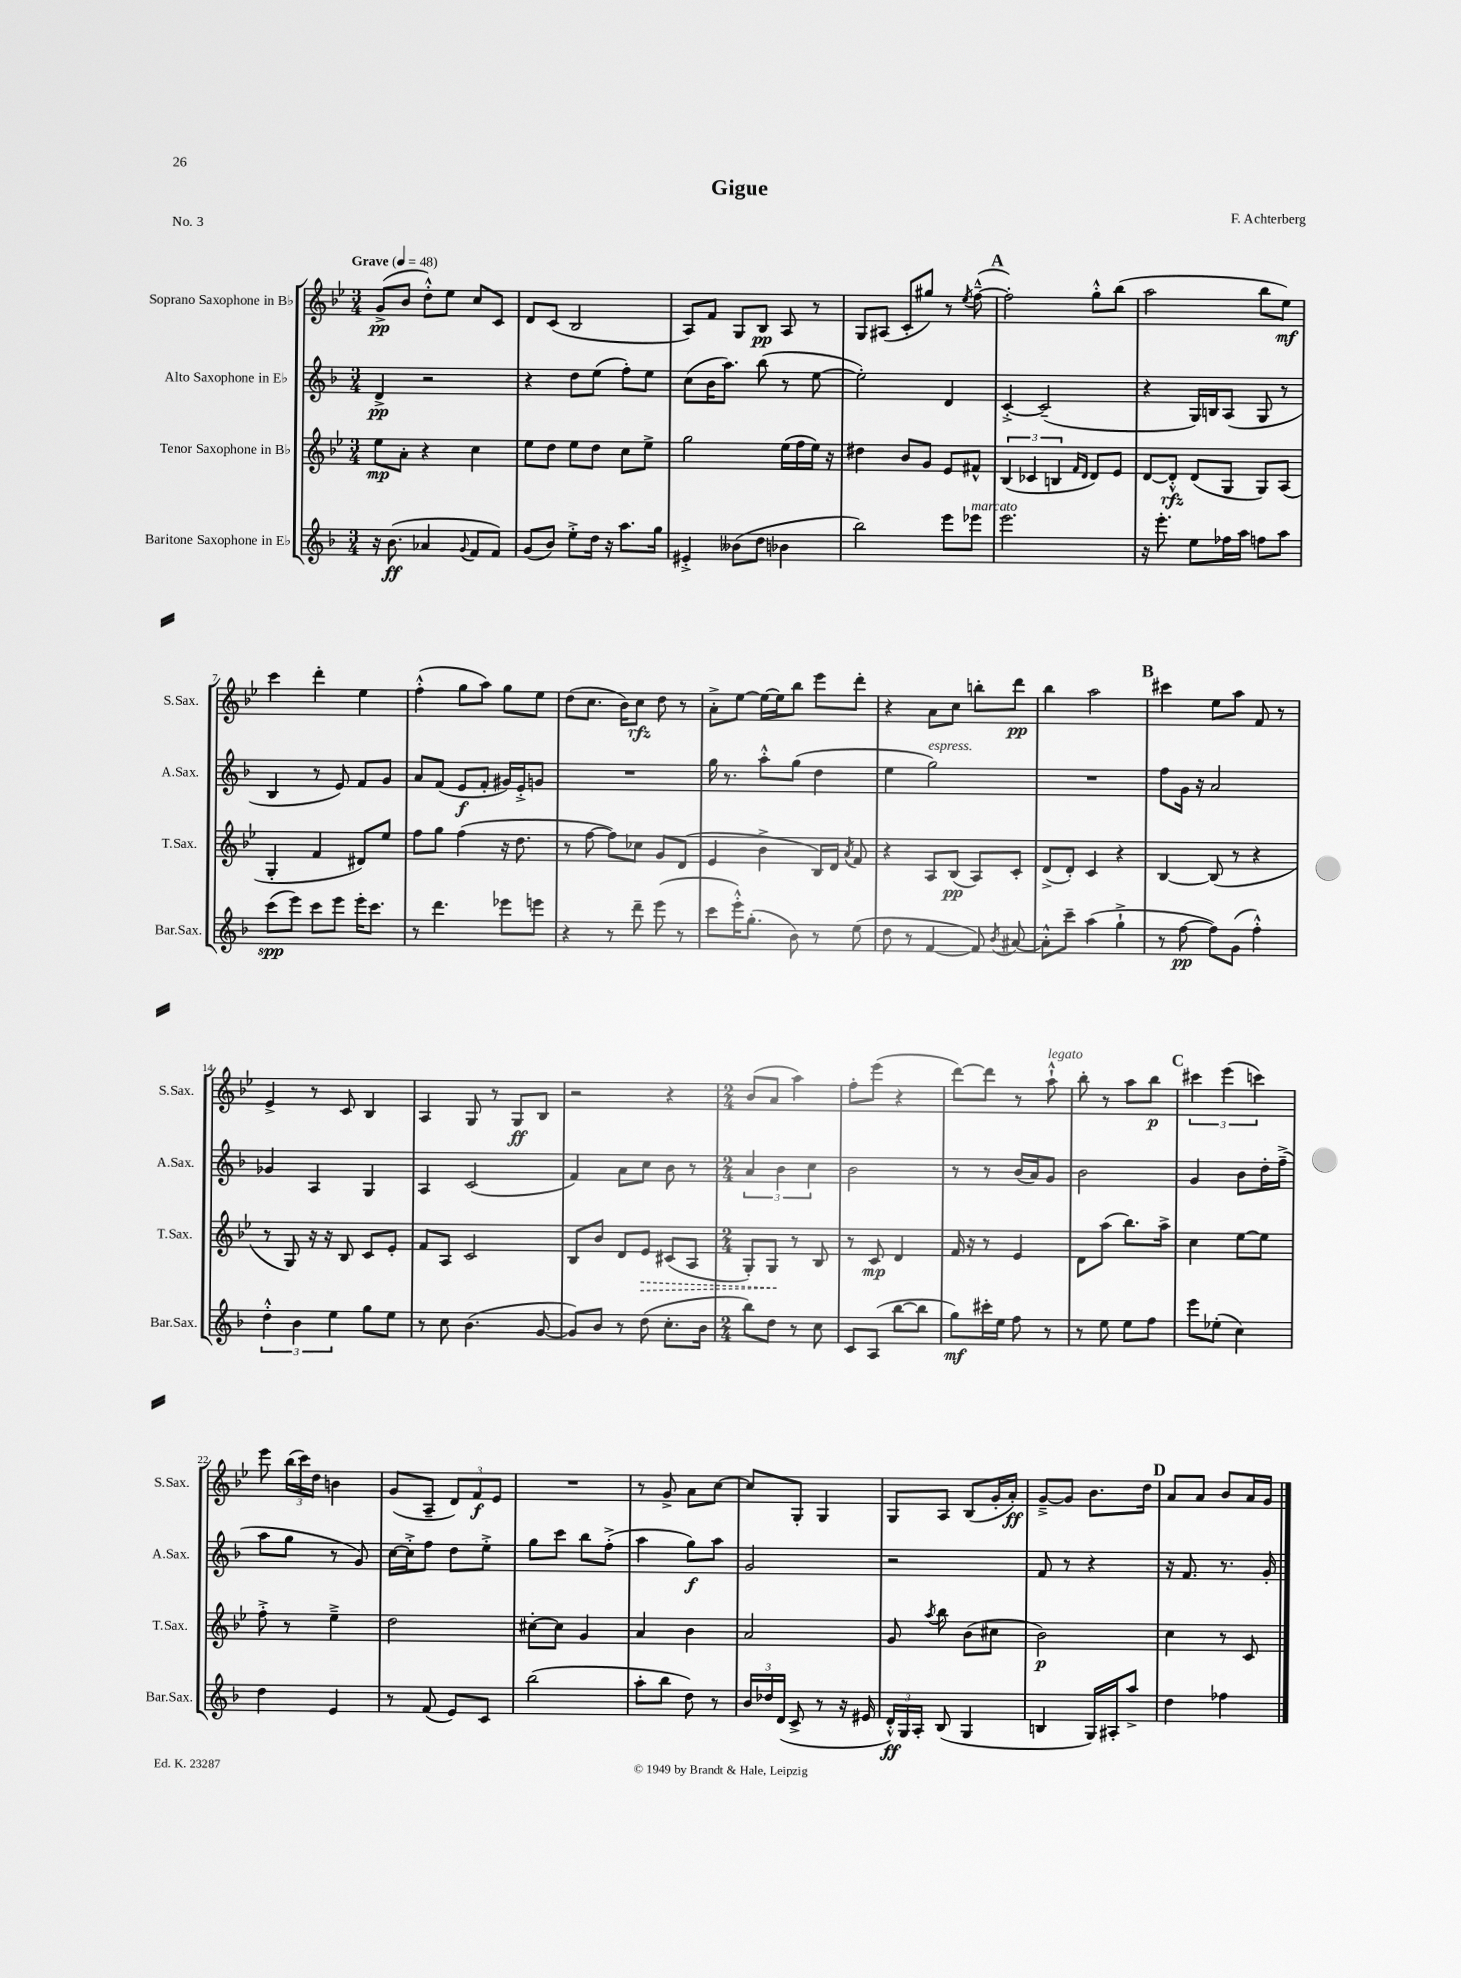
\header { title = "Gigue" composer = "F. Achterberg" piece = "No. 3" }
<<
\new StaffGroup <<
\new Staff = "s0" \with { instrumentName = "Soprano Saxophone in Bb" shortInstrumentName = "S.Sax." } {
    \clef treble \key bes \major \numericTimeSignature \time 3/4 \tempo "Grave" 4 = 48
    \autoBeamOff g'8[->\pp( bes'8] d''8[-.-^) ees''8] c''8[ c'8] |
    d'8[ c'8]( bes2 |
    a8[) f'8] g8[ bes8]\pp a8 r8 |
    g8[ ais8]( c'8[-. gis''8]) r8 \acciaccatura { ees''8 } f''8~---^( |
    \mark \markup { \bold "A" } f''2-.) g''8[-.-^ bes''8]( |
    a''2 bes''8[ ees''8]\mf) |
    c'''4 d'''4-. ees''4 |
    f''4-.-^( g''8[ a''8]) g''8[ ees''8] |
    d''8[( c''8.] bes'16[) c''8]\rfz d''8 r8 |
    a'8[-.-> ees''8]~ ees''16[~ ees''16 bes''8] ees'''8[ d'''8]-. |
    r4 a'8[ c''8] b''8[-. d'''8]\pp |
    bes''4 a''2 |
    \mark \markup { \bold "B" } cis'''4 ees''8[ a''8] f'8 r8 |
    ees'4-> r8 c'8 bes4 |
    a4 g8 r8 g8[\ff bes8] |
    r2 r4 |
    \numericTimeSignature \time 2/4 bes'8[( a'8] a''4) |
    f''8[-. ees'''8]( r4 |
    d'''8[~) d'''8] r8 a''8-!-^^\markup { \italic "legato" } |
    bes''8-. r8 a''8[ bes''8]\p |
    \mark \markup { \bold "C" } \tuplet 3/2 { cis'''4 ees'''4( c'''4) } |
    ees'''8 \tuplet 3/2 { bes''16[( c'''16) d''16] } b'4 |
    g'8[( a8]-- \tuplet 3/2 { d'8[) f'8\f ees'8] } |
    R2 |
    r8 g'8-> a'8[ c''8]~ |
    c''8[ g8]-. g4 |
    g8[ a8] bes8[( g'16-. a'16]-.\ff) |
    g'8[~---> g'8] bes'8.[ d''16] |
    \mark \markup { \bold "D" } a'8[ a'8] bes'8[ a'16 g'16] \bar "|." |
}
\new Staff = "s1" \with { instrumentName = "Alto Saxophone in Eb" shortInstrumentName = "A.Sax." } {
    \clef treble \key f \major \numericTimeSignature \time 3/4
    \autoBeamOff d'4->\pp r2 |
    r4 d''8[ e''8]( f''8[-.) e''8] |
    c''8[( bes'16 a''8.]) bes''8( r8 e''8~ |
    e''2-.) d'4 |
    \mark \markup { \bold "A" } c'4~-.-> c'2--( |
    r4 g16[) b16 a8]( g8 r8 |
    bes4 r8 e'8) f'8[ g'8] |
    a'8[ f'8]( e'8[\f f'8]-. gis'16[) e'16-.-> g'8] |
    R2. |
    g''16 r8. a''8[-.-^ g''8]( d''4 |
    e''4 g''2^\markup { \italic "espress." }) |
    R2. |
    \mark \markup { \bold "B" } f''8[ g'16] r16 a'2 |
    ges'4 a4 g4 |
    a4 c'2( |
    f'4) a'8[ c''8] bes'8 r8 |
    \numericTimeSignature \time 2/4 \tuplet 3/2 { a'4 bes'4 c''4 } |
    bes'2 |
    r8 r8 bes'16[( a'16) g'8] |
    bes'2 |
    \mark \markup { \bold "C" } g'4 bes'8[ d''16-. f''16]--->( |
    a''8[ g''8] r8 g'8) |
    c''16[~ c''16-.-> f''8] d''8[ e''8]-.-> |
    g''8[ c'''8] bes''8[ f''8]-.->( |
    a''4 g''8[\f) a''8] |
    g'2 |
    r2 |
    f'8 r8 r4 |
    \mark \markup { \bold "D" } r16 f'8. r8. g'16-. \bar "|." |
}
\new Staff = "s2" \with { instrumentName = "Tenor Saxophone in Bb" shortInstrumentName = "T.Sax." } {
    \clef treble \key bes \major \numericTimeSignature \time 3/4
    \autoBeamOff ees''8[\mp a'8]-. r4 c''4 |
    ees''8[ d''8] ees''8[ d''8] c''8[ ees''8]-> |
    g''2 ees''16[( f''16 ees''16]) r16 |
    dis''4 bes'8[ g'8] ees'8[ fis'8]-^ |
    \mark \markup { \bold "A" } \tuplet 3/2 { bes4( ces'4 b4 } \grace { f'16[ d'16] } d'8[) ees'8] |
    d'8[~ d'8]-.-^\rfz d'8[( g8] g8[) a8]( |
    g4-. f'4 dis'8[) ees''8] |
    f''8[ g''8] f''4( r16 d''8. |
    r8 f''8~ f''8[) ces''8] g'8[ d'8]( |
    ees'4 bes'4-> bes16[) d'16] \acciaccatura { a'8 } f'8 |
    r4 a8[ bes8]\pp( a8[) c'8]-. |
    d'8[->( d'8]-.) c'4 r4 |
    \mark \markup { \bold "B" } bes4~ bes8( r8 r4 |
    r8 g8) r16 r16 bes8 c'8[ ees'8]-. |
    f'8[ a8] c'2 |
    bes8[ bes'8] d'8[ \once \override Hairpin.style = #'dashed-line ees'8]\> cis'8[( a8] |
    \numericTimeSignature \time 2/4 g8[-.) g8]\! r8 bes8 |
    r8 c'8\mp d'4 |
    f'16 r16 r8 ees'4 |
    d'8[ a''8]( bes''8.[) a''16]-> |
    \mark \markup { \bold "C" } c''4 ees''8[~ ees''8] |
    f''8-.-> r8 ees''4---> |
    d''2 |
    cis''8[~-. cis''8] g'4 |
    a'4 bes'4 |
    a'2 |
    g'8 \acciaccatura { a''8 } bes''8 bes'8[( cis''8] |
    bes'2\p) |
    \mark \markup { \bold "D" } c''4 r8 c'8 \bar "|." |
}
\new Staff = "s3" \with { instrumentName = "Baritone Saxophone in Eb" shortInstrumentName = "Bar.Sax." } {
    \clef treble \key f \major \numericTimeSignature \time 3/4
    \autoBeamOff r16 bes'8.\ff( aes'4 \appoggiatura { g'8 } f'8[ f'8]) |
    g'8[( bes'8]) e''8[-.-> d''16] r16 a''8.[ g''16] |
    eis'4-.-> beses'8[( d''8] bes'4 |
    bes''2) e'''8[ ees'''8]^\markup { \italic "marcato" } |
    \mark \markup { \bold "A" } e'''2. |
    r16 e'''8.-. e''8[ fes''16 a''16] f''8[ a''8] |
    c'''8[\spp( e'''8]) c'''8[ e'''8] e'''16[-. c'''8.] |
    r8 d'''4. ees'''8[ e'''8] |
    r4 r8 d'''8-- e'''8( r8 |
    c'''8[ e'''16-.-^) g''8.]-.( bes'8) r8 e''8( |
    d''8 r8 f'4~ f'8) \acciaccatura { bes'8 } ais'8~ |
    ais'8[-.-^ c'''8]-- a''4( g''4-!-> |
    \mark \markup { \bold "B" } r8 f''8~\pp f''8[) g'8]( f''4-.-^) |
    \tuplet 3/2 { d''4-.-^ bes'4 e''4 } g''8[ e''8] |
    r8 c''8 bes'4.( g'8~ |
    g'8[) bes'8] r8 d''8( c''8.[-. bes'16] |
    \numericTimeSignature \time 2/4 bes''8[) d''8] r8 c''8 |
    c'8[ a8]( bes''8[~ bes''8] |
    g''8[\mf) cis'''16-. e''16] f''8 r8 |
    r8 e''8 e''8[ f''8] |
    \mark \markup { \bold "C" } e'''8[ ees''8]-.( c''4) |
    d''4 e'4 |
    r8 f'8( e'8[) c'8] |
    bes''2( |
    a''8[-. bes''8] d''8) r8 |
    \tuplet 3/2 { bes'16[ des''16 d'16]( } c'8-> r8 r16 eis'16 |
    \tuplet 3/2 { d'16[-.-^\ff) g16 a16]-. } bes8( g4 |
    b4 g16[) ais16-. a''8]-> |
    \mark \markup { \bold "D" } d''4 fes''4 \bar "|." |
}
>>
>>
